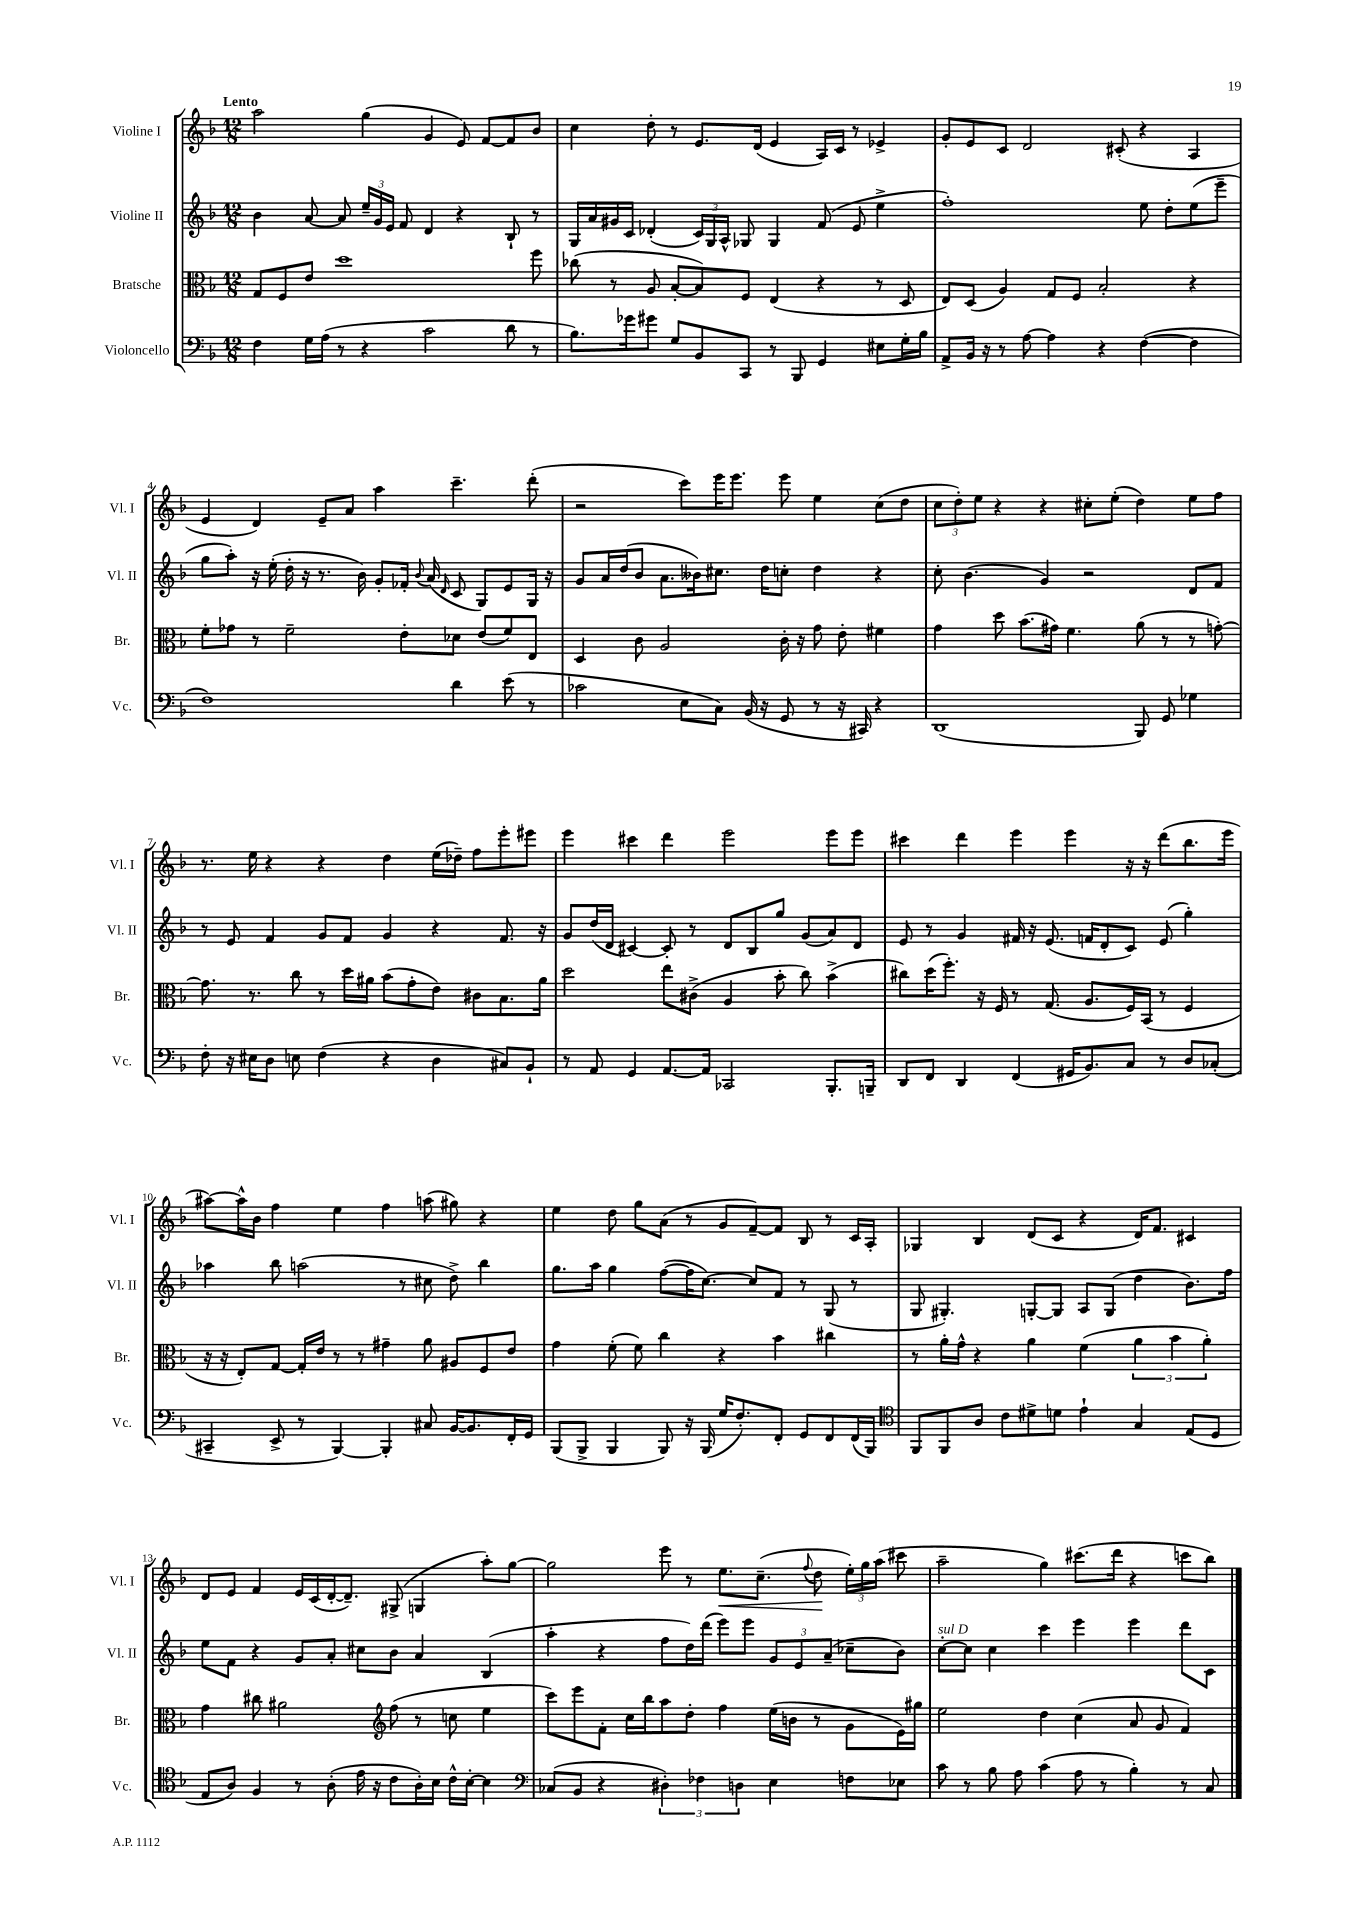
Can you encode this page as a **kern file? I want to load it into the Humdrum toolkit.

**kern	**kern	**kern	**kern
*staff4	*staff3	*staff2	*staff1
*clefF4	*clefC3	*clefG2	*clefG2
*k[b-]	*k[b-]	*k[b-]	*k[b-]
*M12/8	*M12/8	*M12/8	*M12/8
4F	8G	4b-	2aa
.	8F	.	.
16G	8e	[8a	.
(16A	.	.	.
8r	1dd	8a]	.
4r	.	24ee~	(4gg
.	.	24g	.
.	.	24e	.
.	.	8f	.
2c	.	4d	4g
.	.	4r	8e)
.	.	.	[8f
8d	.	8B-`	8f]
8r	8ff	8r	8b-
=	=	=	=
8.B-)	(8cc-	16G	4cc
.	.	16a	.
.	8r	16g#	.
16g-	.	16c	.
8g#	8A	(4d-'	8dd'
8G	[8B-'	.	8r
8BB-	8B-])	24c)	8.e
.	.	24G	.
.	.	24A^^	.
8CC	8F	8G-	.
.	.	.	(16d
8r	(4E	4G-	4e
8BBB-	.	.	.
4GG	4r	(8f	16A)
.	.	.	16c
.	.	8e	8r
8E#	8r	4ee^	4e-^
16G'	8D	.	.
16B-	.	.	.
=	=	=	=
8AA^	8E)	1ff')	8g'
16BB-	(8D	.	8e
16r	.	.	.
8r	4A)	.	8c
[8A	.	.	2d
4A]	8G	.	.
.	8F	.	.
4r	2B-'	.	.
.	.	.	(8c#'
([4F	.	8ee	4r
.	.	8dd'	.
4F]	4r	(8ee	4A
.	.	8eee~	.
=	=	=	=
1F)	8f'	8gg	4e
.	8g-	8aa')	.
.	8r	16r	4d)
.	.	(16ee'	.
.	2f~	16dd'	.
.	.	16r	.
.	.	8.r	8e~
.	.	.	8a
.	.	16b-)	.
.	.	8g'	4aa
.	8e'	16f-'	.
.	.	8qqb-	.
.	.	(16a	.
.	.	16qqd	.
4d	8d-	8c	4.ccc~
.	(8e	8G)	.
(8e	8f)	8e	.
8r	8E	16G	(8ddd'
.	.	16r	.
=	=	=	=
2c-	4D	8g	2r
.	.	16a	.
.	.	(16dd	.
.	8c	8b-	.
.	2A	8.a	.
8E	.	.	8ccc)
.	.	16b--)	.
8C)	.	8.cc#	16eee
.	.	.	8.eee
(16BB-	.	.	.
16r	.	16dd	.
8GG	16c'	8cc'	8eee
.	16r	.	.
8r	8g	4dd	4ee
16r	8e'	.	.
16CC#)	.	.	.
4r	4f#	4r	(8cc
.	.	.	8dd
=	=	=	=
(1DD	4g	8cc'	12cc
.	.	.	12dd')
.	.	(4.b-	.
.	.	.	12ee
.	8dd	.	4r
.	(8.b-	.	.
.	.	4g)	4r
.	16g#)	.	.
.	4.f	.	.
.	.	2r	8cc#'
.	.	.	(8ee'
8BBB-)	(8a	.	4dd)
8GG	8r	.	.
4G-	8r	8d	8ee
.	[8g')	8f	8ff
=	=	=	=
8F'	8.g]	8r	8.r
16r	.	8e	.
16E#	8.r	.	16ee
8D	.	4f	4r
8E	8cc	.	.
(4F	8r	8g	4r
.	16dd	8f	.
.	16a#	.	.
4r	(8b-	4g	4dd
.	8g'	.	.
4D	8e)	4r	(16ee
.	.	.	16dd-~)
.	8c#	.	8ff
8C#)	8.B-	8.f	8eee'
8BB-`	.	.	8eee#
.	16a#	16r	.
=	=	=	=
8r	2dd	8g	4eee
8AA	.	(16dd	.
.	.	16d	.
4GG	.	[4c#)	4ccc#
[8.AA	8ee	8c#']	4ddd
.	(8c#^	8r	.
16AA]	.	.	.
2CC-	4A	8d	2eee
.	.	8B-	.
.	8b-'	8gg	.
.	8cc)	(8g	.
8.BBB-'	(4b-^	8a)	8eee
.	.	8d	8eee
16BBB~	.	.	.
=	=	=	=
8DD	8cc#)	8e	4ccc#
8FF	(16dd	8r	.
.	8.ff')	.	.
4DD	.	4g	4ddd
.	16r	.	.
.	16F	.	.
(4FF	8r	16f#	4eee
.	.	16r	.
.	(8.G	(8.e	.
16GG#	.	.	4eee
8.BB-)	8.A	16f	.
.	.	8d'	.
8C	16F)	8c)	16r
.	(16BB-	.	16r
8r	8r	(8e	(8ddd
8D	4F	4gg')	8.bb-
(8C-'	.	.	.
.	.	.	16eee
=	=	=	=
4CC#~	16r	4aa-	[8aa#)
.	16r	.	.
.	8E')	.	16aa#^^]
.	.	.	16b-
8EE^	[8G	8bb-	4ff
8r	16G']	(2aa	.
.	16e	.	.
[4BBB-)	8r	.	4ee
.	8r	.	.
4BBB-']	4g#~	.	4ff
.	.	8r	.
8C#	8a	8cc#	(8aa
[16BB-	8A#	8dd^)	8gg#)
8.BB-]	.	.	.
.	8F	4bb-	4r
16FF'	8e	.	.
16GG	.	.	.
=	=	=	=
(8BBB-	4g	8.gg	4ee
8BBB-^	.	.	.
.	.	16aa	.
4BBB-	(8f'	4gg	8dd
.	8f)	.	8gg
8BBB-)	4cc	([8ff	(8a
16r	.	16ff]	8r
(16BBB-	.	[8.cc)	.
16G	4r	.	8g
8.F')	.	.	.
.	.	8cc]	[8f~)
8FF'	4b-	8f	8f]
8GG	.	8r	8B-
8FF	4cc#	(8G	8r
(16FF	.	8r	16c
16BBB-)	.	.	16A'
=	=	=	=
*clefC4	*	*	*
8FF	8r	8G	4G-
8FF	16a'	4.G#')	.
.	16g^^	.	.
8A	4r	.	4B-
8c	.	.	.
8d#^	4a	[8G'	(8d
8d	.	8G]	8c
4e`	(4f	8A	4r
.	.	(8G	.
4G	6a	4dd	16d)
.	.	.	8.f
.	6b-	.	.
(8E	.	8.b-)	4c#
.	6a')	.	.
8D	.	.	.
.	.	16ff	.
=	=	=	=
8E	4g	8ee	8d
8A)	.	8f	8e
4F	8cc#	4r	4f
.	2a#	.	.
8r	.	8g	16e
.	.	.	(16c
(8A'	.	8a'	[16d'
.	.	.	8.d~])
16e	.	8cc#	.
16r	.	.	.
*	*clefG2	*	*
8c	(8ff	8b-	(8G#^
16A')	8r	4a	4G
16B-	.	.	.
16c^^	8cc	.	.
[16B-'	.	.	.
4B-]	4ee	(4B-	8aa')
.	.	.	[8gg
=	=	=	=
*clefF4	*	*	*
(8C-	8ccc)	4aa'	2gg]
8BB-	8eee	.	.
4r	8f'	4r	.
.	16cc	.	.
.	16bb-	.	.
6D#')	8aa	8ff	8eee
.	8dd'	16dd)	8r
6F-	.	.	.
.	.	(16ddd	.
.	4ff	8eee)	8.ee
6D	.	.	.
.	.	8eee	.
.	.	.	(8.cc~
4E	(16ee	12g	.
.	16b	.	.
.	.	12e	.
.	.	.	8qqff
.	8r	.	8dd
.	.	(12a~	.
8F	8g	8cc-~	24ee')
.	.	.	24gg
.	.	.	(24aa
8E-	16e)	8b-)	8ccc#
.	16gg#	.	.
=	=	=	=
8c	2ee	[8cc'	2aa~
8r	.	8cc]	.
8B-	.	4cc	.
8A	.	.	.
(4c	4dd	4ccc	4gg)
8A	(4cc	4eee	(8.ccc#
8r	.	.	.
.	.	.	16ddd
4B-')	8a	4eee	4r
.	8g	.	.
8r	4f)	8ddd	8ccc
8C	.	8c	8bb-)
==	==	==	==
*-	*-	*-	*-
